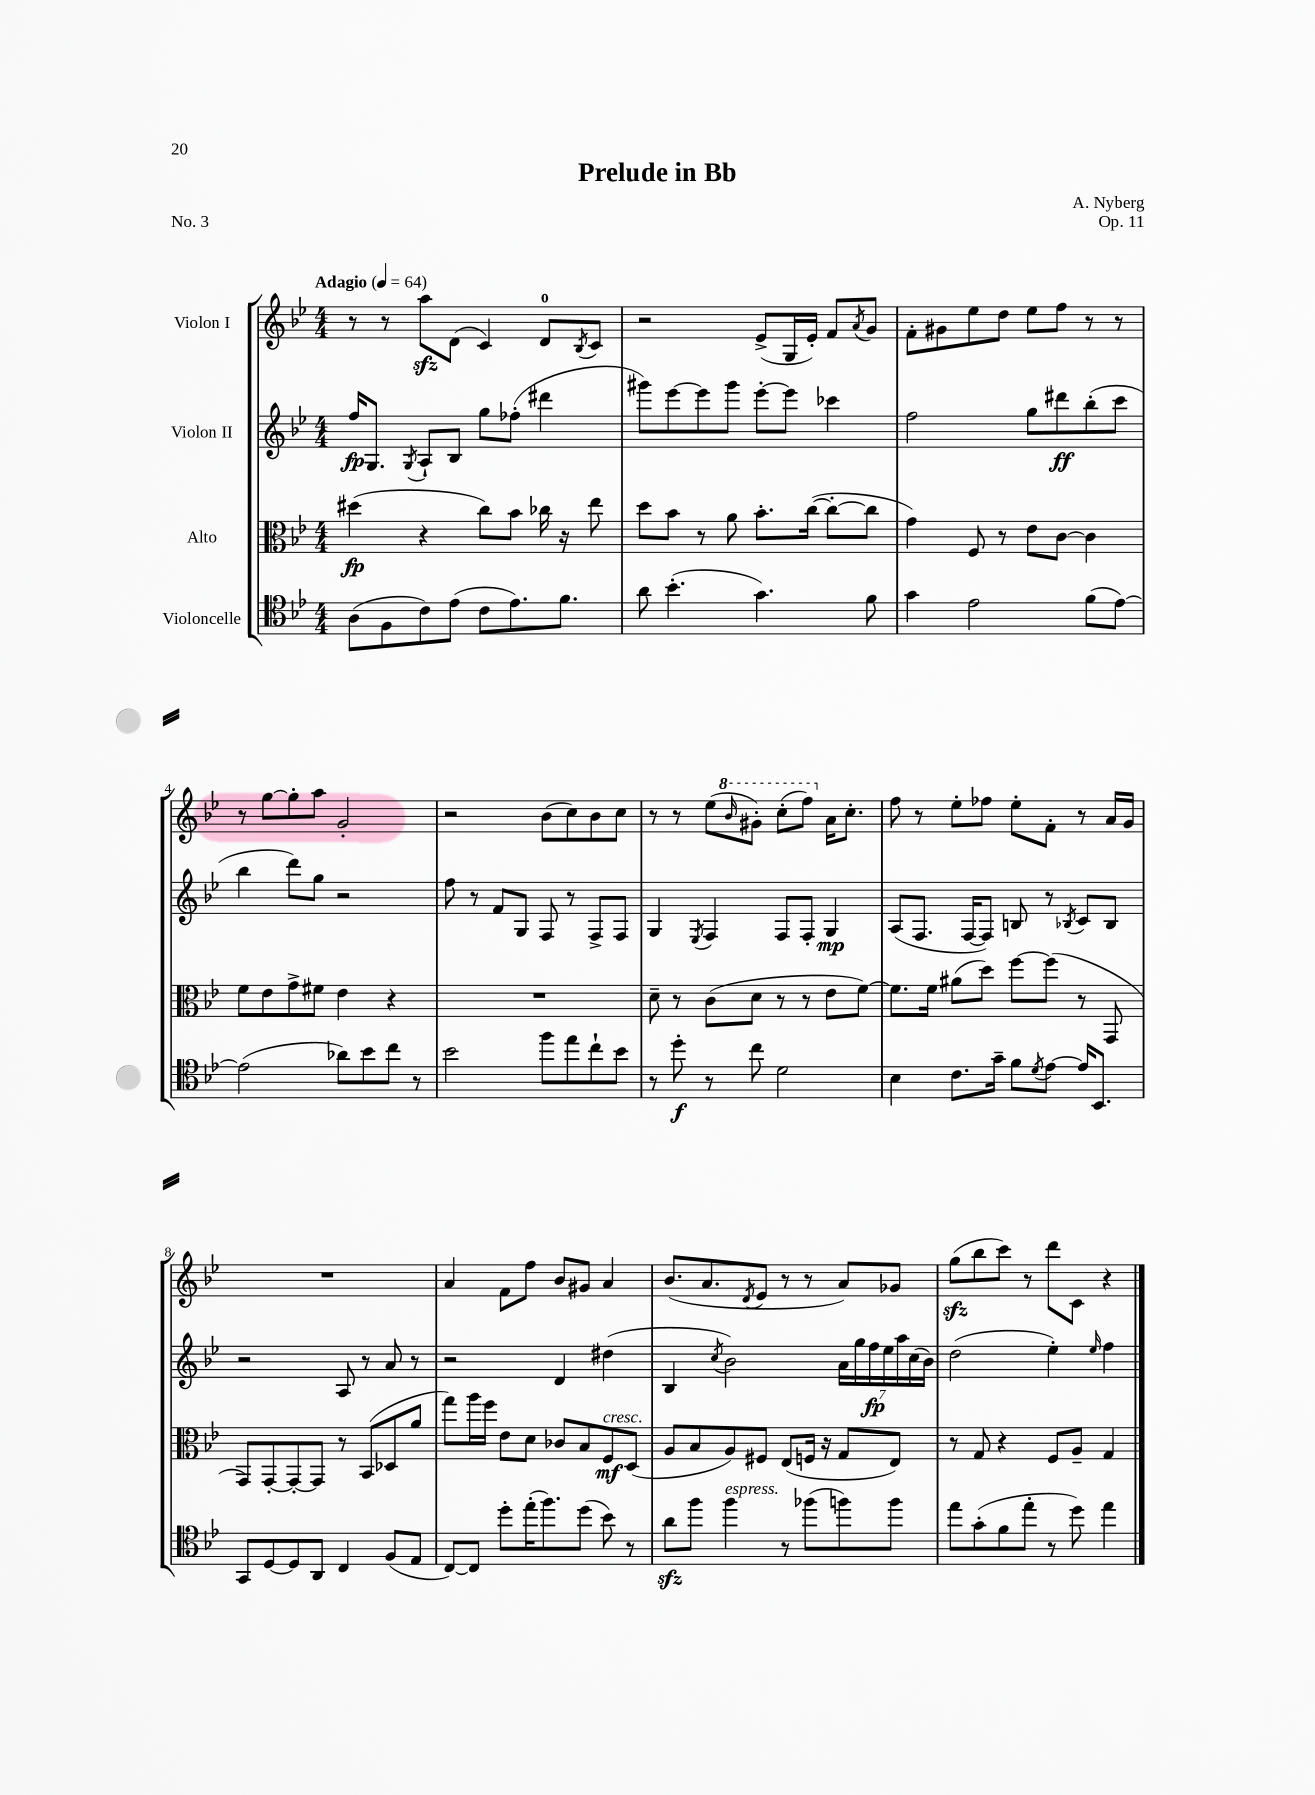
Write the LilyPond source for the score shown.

\header { title = "Prelude in Bb" composer = "A. Nyberg" opus = "Op. 11" piece = "No. 3" }
<<
\new StaffGroup <<
\new Staff = "s0" \with { instrumentName = "Violon I" } {
    \clef treble \key bes \major \numericTimeSignature \time 4/4 \tempo "Adagio" 4 = 64
    r8 r8 a''8\sfz d'8( c'4) d'8-0 \acciaccatura { bes8 } c'8 |
    r2 ees'8->( g16 ees'16-.) f'8 \acciaccatura { a'8 } g'8 |
    f'8-. gis'8 ees''8 d''8 ees''8 f''8 r8 r8 |
    r8 g''8~ g''8-. a''8 g'2-. |
    r2 bes'8( c''8) bes'8 c''8 |
    r8 r8 ees''8( \ottava #1 \grace { bes''16 } gis''8-.) c'''8-.( f'''8) \ottava #0 a'16 c''8.-. |
    f''8 r8 ees''8-. fes''8 ees''8-. f'8-. r8 a'16 g'16 |
    R1 |
    a'4 f'8 f''8 bes'8 gis'8 a'4 |
    bes'8.( a'8. \acciaccatura { d'8 } ees'8 r8 r8 a'8) ges'8 |
    g''8\sfz( bes''8 c'''8) r8 d'''8 c'8 r4 \bar "|." |
}
\new Staff = "s1" \with { instrumentName = "Violon II" } {
    \clef treble \key bes \major \numericTimeSignature \time 4/4
    f''16\fp g8. \acciaccatura { g8 } a8-! bes8 g''8 fes''8-.( dis'''4 |
    gis'''8) ees'''8~ ees'''8 gis'''8 ees'''8~-. ees'''8 ces'''4 |
    f''2 g''8 dis'''8\ff bes''8-.( c'''8 |
    bes''4 d'''8) g''8 r2 |
    f''8 r8 f'8 g8 f8 r8 f8-> f8 |
    g4 \acciaccatura { ees8 } f4 f8 f8-. g4\mp |
    a8( f8. f16~ f8) b8 r8 \acciaccatura { bes8 } c'8 bes8 |
    r2 a8 r8 a'8 r8 |
    r2 d'4 dis''4( |
    bes4 \acciaccatura { c''8 } bes'2) \tuplet 7/4 { a'16 g''16 f''16\fp ees''16 a''16 c''16( bes'16) } |
    d''2( ees''4-.) \grace { ees''16 } f''4 \bar "|." |
}
\new Staff = "s2" \with { instrumentName = "Alto" } {
    \clef alto \key bes \major \numericTimeSignature \time 4/4
    dis''4\fp( r4 c''8) bes'8 ces''16 r16 ees''8 |
    d''8 bes'8 r8 a'8 bes'8.-. c''16~( c''8~-. c''8 |
    g'4) f8 r8 ees'8 c'8~ c'4 |
    f'8 ees'8 g'8-> fis'8 ees'4 r4 |
    R1 |
    d'8-- r8 c'8( d'8 r8 r8 ees'8 f'8~) |
    f'8. f'16 ais'8( d''8) f''8~ f''8( r8 g,8 |
    g,8) g,8~-. g,8~-. g,8 r8 bes,8( des8 a'8 |
    g''8) a''16 f''16 ees'8 d'8 ces'8 bes8 f8\mf^\markup { \italic "cresc." } d8( |
    a8 bes8 a8) fis8 ees8( f16 r16 g8 ees8) |
    r8 g8 r4 f8 a8-- g4 \bar "|." |
}
\new Staff = "s3" \with { instrumentName = "Violoncelle" } {
    \clef tenor \key bes \major \numericTimeSignature \time 4/4
    a8( f8 c'8) ees'8( c'8 ees'8.) f'8. |
    a'8 bes'4.-.( g'4.) f'8 |
    g'4 ees'2 f'8( ees'8~) |
    ees'2( aes'8) bes'8 c''8 r8 |
    bes'2 f''8 ees''8 c''8-! bes'8 |
    r8 d''8-.\f r8 c''8 d'2 |
    bes4 c'8. g'16-- f'8 \acciaccatura { d'8 } ees'8~ ees'16 bes,8. |
    g,8 d8~ d8 a,8 c4 f8( ees8 |
    c8~) c8 d''8-. ees''16-.( f''8.) d''8( bes'8) r8 |
    a'8\sfz f''8 f''4^\markup { \italic "espress." } r8 fes''8( f''8) f''8 |
    ees''8 g'8-.( f'8 ees''8-. r8 d''8) ees''4 \bar "|." |
}
>>
>>
